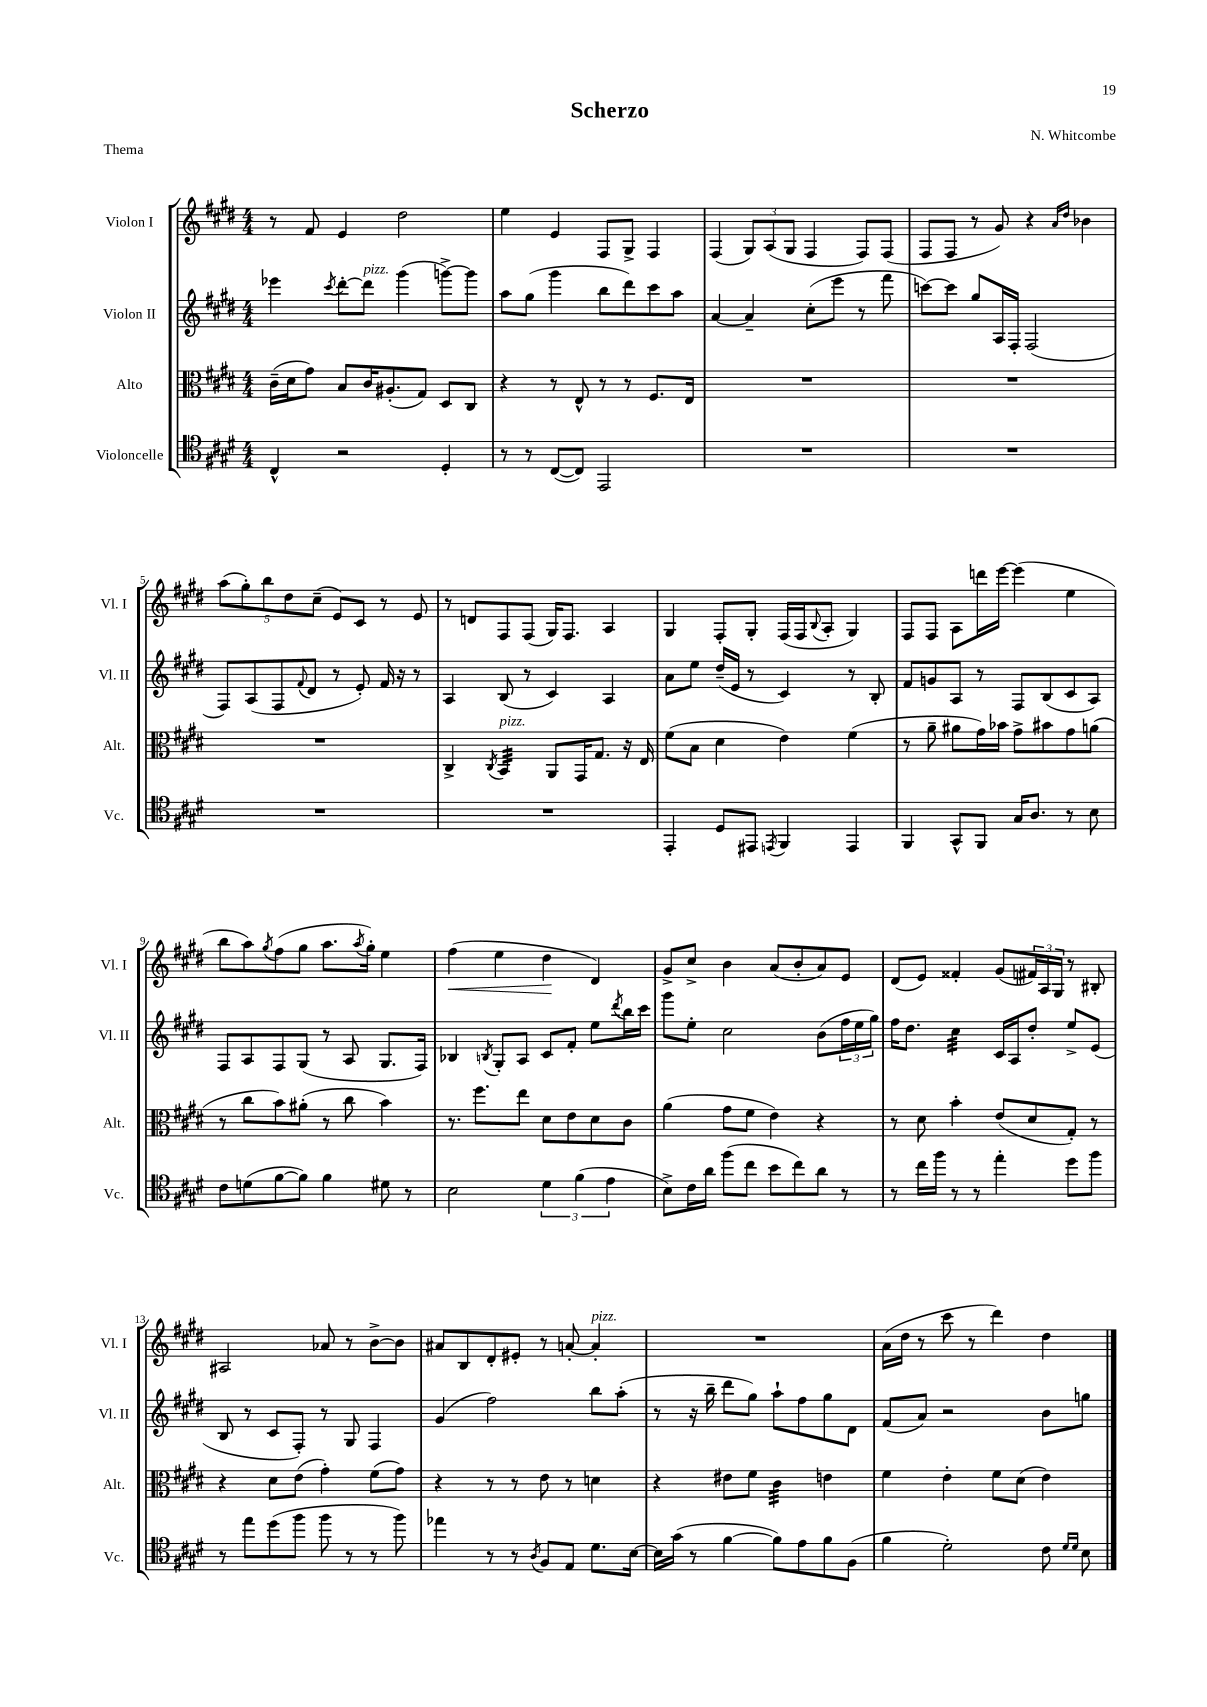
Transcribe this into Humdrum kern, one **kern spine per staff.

**kern	**kern	**kern	**kern
*staff4	*staff3	*staff2	*staff1
*clefC4	*clefC3	*clefG2	*clefG2
*k[f#c#g#d#]	*k[f#c#g#d#]	*k[f#c#g#d#]	*k[f#c#g#d#]
*M4/4	*M4/4	*M4/4	*M4/4
4C#^^/	(16c#~\LL	4eee-\	8r
.	16d#\J	.	.
.	8g#\J)	.	8f#/
.	.	8qccc#/	.
2r	8B/L	[8ddd#'\L	4e/
.	16c#/K	8ddd#\]J	.
.	(8.A#'/	.	.
.	.	(4ggg#\	2dd#\
.	8G#/J)	.	.
4D#'/	8D#/L	[8ggg^\L)	.
.	8C#/J	8ggg\]J	.
=	=	=	=
8r	4r	8aa\L	4ee\
8r	.	(8gg#\J	.
([8C#/L	8r	4ggg#\	4e/
8C#/]J)	8E^^/	.	.
2EE/	8r	8bb\L	8F#/L
.	8r	8ddd#\)	8G#^/J
.	8.F#/L	8ccc#\	4F#/
.	.	8aa\J	.
.	16E/Jk	.	.
=	=	=	=
1r	1r	[4a/	(4F#/
.	.	4a~/]	12G#/L)
.	.	.	(12A/
.	.	.	12G#/J
.	.	(8cc#'\L	4F#/
.	.	8eee\J	.
.	.	8r	8F#/L)
.	.	8fff#\	(8F#/J
=	=	=	=
1r	1r	[8ccc\L)	8F#/L
.	.	8ccc\]J	8F#/J
.	.	8gg#/L	8r
.	.	16A/L	8g#/)
.	.	16F#'/JJ	.
.	.	(2F#/	4r
.	.	.	16qqa/LL
.	.	.	16qqdd#/JJ
.	.	.	4b-\
=	=	=	=
1r	1r	8F#/L)	(10aa\L
.	.	.	10gg#'\)
.	.	(8A/	.
.	.	.	10bb\
.	.	8F#/	.
.	.	.	10dd#\
.	.	8qqf#/	.
.	.	8d#/J	.
.	.	.	(10cc#~\J
.	.	8r	8e/L)
.	.	8e'/)	8c#/J
.	.	16f#/	8r
.	.	16r	.
.	.	8r	8e/
=	=	=	=
1r	4C#^/	4A/	8r
.	.	.	8d/L
.	8qC#/	.	.
.	4BB/	(8B/	8F#/
.	.	8r	(8F#/J
.	8AA/L	4c#/)	16G#/LK)
.	.	.	8.F#/J
.	16GG#/K	.	.
.	8.G#/J	.	.
.	.	4A/	4A/
.	16r	.	.
.	16E/	.	.
=	=	=	=
4EE'/	(8f#\L	8a\L	4G#/
.	8B\J	8ee\J	.
8D#/L	4d#\	(16dd#~/LL	8F#'/L
.	.	16e/JJ	.
8EE#/J	.	8r	8G#'/J
8qEE/	.	.	.
4FF#/	4e\)	4c#/)	(16F#/LL
.	.	.	16F#/J
.	.	.	8qqB/
.	.	.	8A'/J
4EE/	(4f#\	8r	4G#/)
.	.	8B'/	.
=	=	=	=
4FF#/	8r	8f#/L	8F#/L
.	8a~\	8g/	8F#/J
8GG#^^/L	8a#\L	8A/J	8A\L
8FF#/J	16g#\L)	8r	16ddd\L
.	16b-\JJ	.	[16eee\JJ
16G#/LK	8g#^\L	8F#/L	(4eee\]
8.A/J	.	.	.
.	8b#\	(8B/	.
8r	8g#\	8c#/	4ee\
8B\	(8a\J	8A/J)	.
=	=	=	=
8c#\L	8r	8F#/L	8bb\L
(8d\	8cc#\L	8A/	8aa\)
.	.	.	8qgg#/
[8f#\	8b\)	8F#/	(8ff#\
8f#\]J)	(8a#'\J	(8G#/J	8gg#\J
4f#\	8r	8r	8.aa\L
.	8cc#\	8A/	.
.	.	.	8qaa/
.	.	.	16gg#'\Jk)
8d#\	4b\)	8.G#/L	4ee\
8r	.	.	.
.	.	16F#/Jk)	.
=	=	=	=
2B\	8.r	4B-/	(4ff#\
.	8.ff#\L	.	.
.	.	8qB/	.
.	.	8G#'/L	4ee\
.	8ee\J	8A/J	.
6d#\	8d#\L	8c#/L	4dd#\
.	8e\	8f#'/J	.
(6f#\	.	.	.
.	8d#\	8ee\L	4d#/)
6e\	.	.	.
.	.	8qddd#/	.
.	8c#\J	16bb\L	.
.	.	16ccc#\JJ	.
=	=	=	=
8B^\L)	(4a\	8ggg#\L	8g#^/L
16c#\L	.	8ee'\J	8cc#^/J
16a\JJ	.	.	.
(8ff#\L	8g#\L	2cc#\	4b\
8cc#\J	8f#\J	.	.
8b\L	4e\)	.	(8a/L
8cc#\)	.	.	8b'/
8a\J	4r	(8b\L	8a/)
8r	.	24ff#\L	8e/J
.	.	24ee\	.
.	.	24gg#\JJ)	.
=	=	=	=
8r	8r	16ff#\LK	(8d#/L
.	.	8.dd#\J	.
16cc#\LL	8d#\	.	8e/J)
16ff#\JJ	.	.	.
8r	4b'\	4cc#\	4f##'/
8r	.	.	.
4ee'\	(8e/L	16c#/LL	(8g#/L
.	.	16A/J	.
.	8d#/	8dd#'/J	24f#/L)
.	.	.	24A/
.	.	.	24G#/JJ
8dd#\L	8G#'/J)	8ee^/L	8r
8ff#\J	8r	(8e/J	8B#'/
=	=	=	=
8r	4r	8B/	2A#/
8ee\L	.	8r	.
(8dd#\	8d#\L	8c#/L	.
8ff#\J	(8e\J	8F#'/J)	.
8ff#\	4g#'\)	8r	8a-/
8r	.	8G#/	8r
8r	(8f#\L	4F#/	[8b^\L
8ff#\)	8g#\J)	.	8b\]J
=	=	=	=
4ee-\	4r	(4g#/	8a#/L
.	.	.	8B/
8r	8r	2ff#\)	8d#'/
8r	8r	.	8e#'/J
8qA/	.	.	.
8F#/L	8e\	.	8r
8E/J	8r	.	[8a'/
8.d#\L	4d\	8bb\L	4a'/]
.	.	(8aa'\J	.
[16B\Jk	.	.	.
=	=	=	=
16B\]LL	4r	8r	1r
(16g#\JJ	.	.	.
8r	.	16r	.
.	.	16bb~\	.
[4f#\	8e#\L	8ddd#\L	.
.	8f#\J	8gg#\J)	.
8f#\]L)	4c#\	8aa`\L	.
8e\	.	8ff#\	.
8f#\	4e\	8gg#\	.
(8F#\J	.	8d#\J	.
=	=	=	=
4f#\	4f#\	(8f#/L	(16a\LL
.	.	.	16dd#\JJ
.	.	8a/J)	8r
2d#'\)	4e'\	2r	8ccc#\
.	.	.	8r
.	8f#\L	.	4ddd#\)
.	(8d#\J	.	.
8c#\	4e\)	8b\L	4dd#\
16qqd#/LL	.	.	.
16qqd#/JJ	.	.	.
8B\	.	8gg\J	.
==	==	==	==
*-	*-	*-	*-
